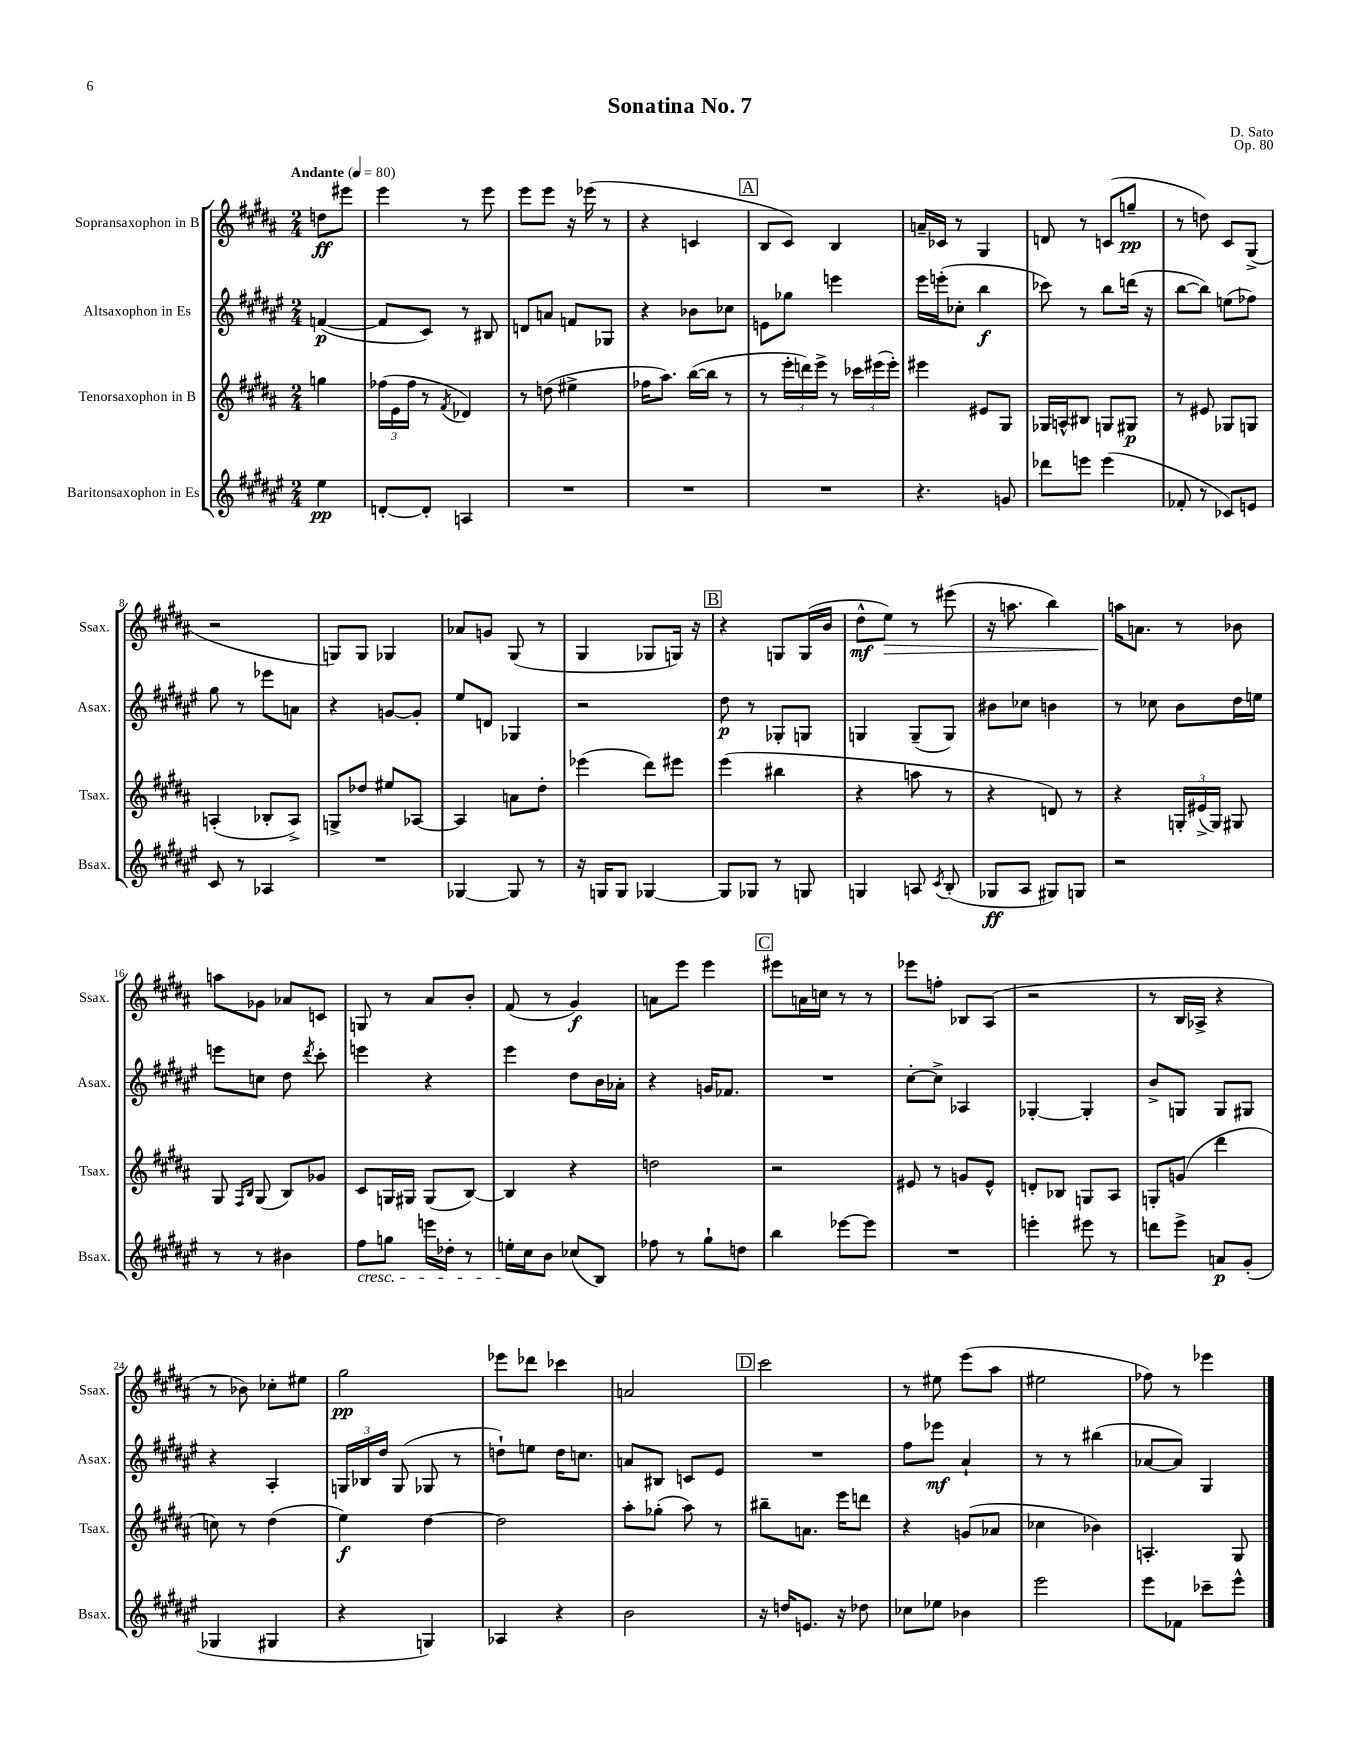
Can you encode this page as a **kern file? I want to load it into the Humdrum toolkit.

**kern	**kern	**kern	**kern
*staff4	*staff3	*staff2	*staff1
*clefG2	*clefG2	*clefG2	*clefG2
*k[f#c#g#d#a#e#]	*k[f#c#g#d#a#]	*k[f#c#g#d#a#e#]	*k[f#c#g#d#a#]
*M2/4	*M2/4	*M2/4	*M2/4
*MM80	*MM80	*MM80	*MM80
4ee#	4gg	([4f	8dd
.	.	.	8eee#
=	=	=	=
[8d'	(24ff-	8f]	4eee
.	24e	.	.
.	24ff-	.	.
8d']	8r	8c#)	.
.	8qf#	.	.
4A	4d-)	8r	8r
.	.	8B#	8eee
=	=	=	=
2r	8r	8d	8eee
.	(8dd	8a	8eee
.	4ee#^	8f	16r
.	.	.	(16eee-
.	.	8G-	8r
=	=	=	=
2r	16ff-	4r	4r
.	8.aa#)	.	.
.	([16bb	8b-	4c
.	16bb]	.	.
.	8r	8cc-	.
=	=	=	=
2r	8r	8e	8B
.	24eee'	8gg-	8c#)
.	24ddd)	.	.
.	24eee^	.	.
.	8r	4eee	4B
.	24ccc-	.	.
.	(24eee#	.	.
.	24eee#')	.	.
=	=	=	=
4.r	4eee#	16eee#	16a~
.	.	(16eee'	16c-
.	.	8cc-'	8r
.	8e#	4bb	4G#
8g	8G#	.	.
=	=	=	=
8ddd-	16G-	8ccc-)	8d
.	16A^^	.	.
8eee	8B#	8r	8r
(4eee	8G	8bb	(8c
.	8G#	(16ddd	8gg~
.	.	16r	.
=	=	=	=
8f-'	8r	[8bb	8r
8r	8e#	8bb])	8dd)
8c-)	8G-	(8ee	8c#
8e	8G	8ff-)	(8G#^
=	=	=	=
8c#	(4A'	8gg#	2r
8r	.	8r	.
4A-	8B-'	8eee-	.
.	8A^)	8a	.
=	=	=	=
2r	8G^	4r	8G)
.	8dd-	.	8G
.	8ee#	[8g	4G-
.	[8A-	8g']	.
=	=	=	=
[4G-	4A-]	8ee#	8a-
.	.	8d	8g
8G-]	8a	4G-	(8G#
8r	8dd#'	.	8r
=	=	=	=
16r	(4eee-	2r	4G#
16G	.	.	.
8G	.	.	.
[4G-	8ddd#)	.	8G-
.	8eee#	.	16G)
.	.	.	16r
=	=	=	=
8G-]	(4eee	8dd#	4r
8G-	.	8r	.
8r	4bb#	8G-'	8G
8G	.	8G	(16G
.	.	.	16b
=	=	=	=
4G	4r	4G	8dd#^^
.	.	.	8ee)
8A	8aa	(8G~	8r
8qc#	.	.	.
(8B'	8r	8G)	(8eee#
=	=	=	=
8G-	4r	8b#	16r
.	.	.	8.aa
8A#	.	8cc-	.
8G#)	8d)	4b	4bb)
8G	8r	.	.
=	=	=	=
2r	4r	8r	16aa
.	.	.	8.a
.	.	8cc-	.
.	24G'	8b	8r
.	(24e#^	.	.
.	24G)	.	.
.	8G#	16dd#	8b-
.	.	16ee	.
=	=	=	=
8r	8G#	8eee	8aa
.	16qqF#	.	.
.	16qqB	.	.
8r	(8G#	8cc	8g-
4b#	8B)	8dd#	8a-
.	.	8qddd#	.
.	8g-	8ccc#'	8c
=	=	=	=
8ff#	8c#	4eee	8G
8gg	16G	.	8r
.	16G#	.	.
16eee	(8G#	4r	8a#
16dd-'	.	.	.
8r	[8B)	.	8b'
=	=	=	=
16ee'	4B]	4eee#	(8f#
16cc#	.	.	.
8b	.	.	8r
(8cc-	4r	8dd#	4g#)
8B)	.	16b	.
.	.	16a-'	.
=	=	=	=
8ff-	2dd	4r	8a
8r	.	.	8eee
8gg#`	.	16g	4eee
.	.	8.f-	.
8dd	.	.	.
=	=	=	=
4bb	2r	2r	8eee#
.	.	.	16a
.	.	.	16cc
[8eee-	.	.	8r
8eee-]	.	.	8r
=	=	=	=
2r	8e#	[8cc#'	8eee-
.	8r	8cc#^]	8ff'
.	8g	4A-	8B-
.	8e#^^	.	(8A#
=	=	=	=
4eee'	8d'	[4G-'	2r
.	8B-	.	.
8eee#	8G	4G-']	.
8r	8A#	.	.
=	=	=	=
8ddd	8G'	8b^	8r
8eee#^	(8g	8G	16B
.	.	.	16A-^
8a	4ddd#	8G	4r
(8g#'	.	8G#	.
=	=	=	=
4G-	8cc)	4r	8r
.	8r	.	8b-)
4G#	(4dd#	4A#'	8cc-'
.	.	.	8ee#
=	=	=	=
4r	4ee)	24G	2gg#
.	.	24B-	.
.	.	24dd#	.
.	.	(8G	.
4G)	[4dd#	8G-	.
.	.	8r	.
=	=	=	=
4A-	2dd#]	8dd`)	8eee-
.	.	8ee	8ddd-
4r	.	16dd	4ccc-
.	.	8.cc	.
=	=	=	=
2b	8aa#'	8a	2a
.	(8gg-'	8B#	.
.	8aa#)	8c	.
.	8r	8e#	.
=	=	=	=
16r	8bb#~	2r	2ccc#
16dd	.	.	.
8.e	8.a	.	.
16r	16eee	.	.
8dd-	8ddd	.	.
=	=	=	=
8cc-	4r	8ff#	8r
8ee-	.	8eee-	8ee#
4b-	(8g	4a#`	(8eee
.	8a-	.	8aa#
=	=	=	=
2eee#	4cc-	8r	2ee#
.	.	8r	.
.	4b-)	(4bb#	.
=	=	=	=
8eee#	4.A'	[8a-	8ff-)
8f-	.	8a-])	8r
8ccc-~	.	4G#	4eee-
8eee#^^	8G#	.	.
==	==	==	==
*-	*-	*-	*-
